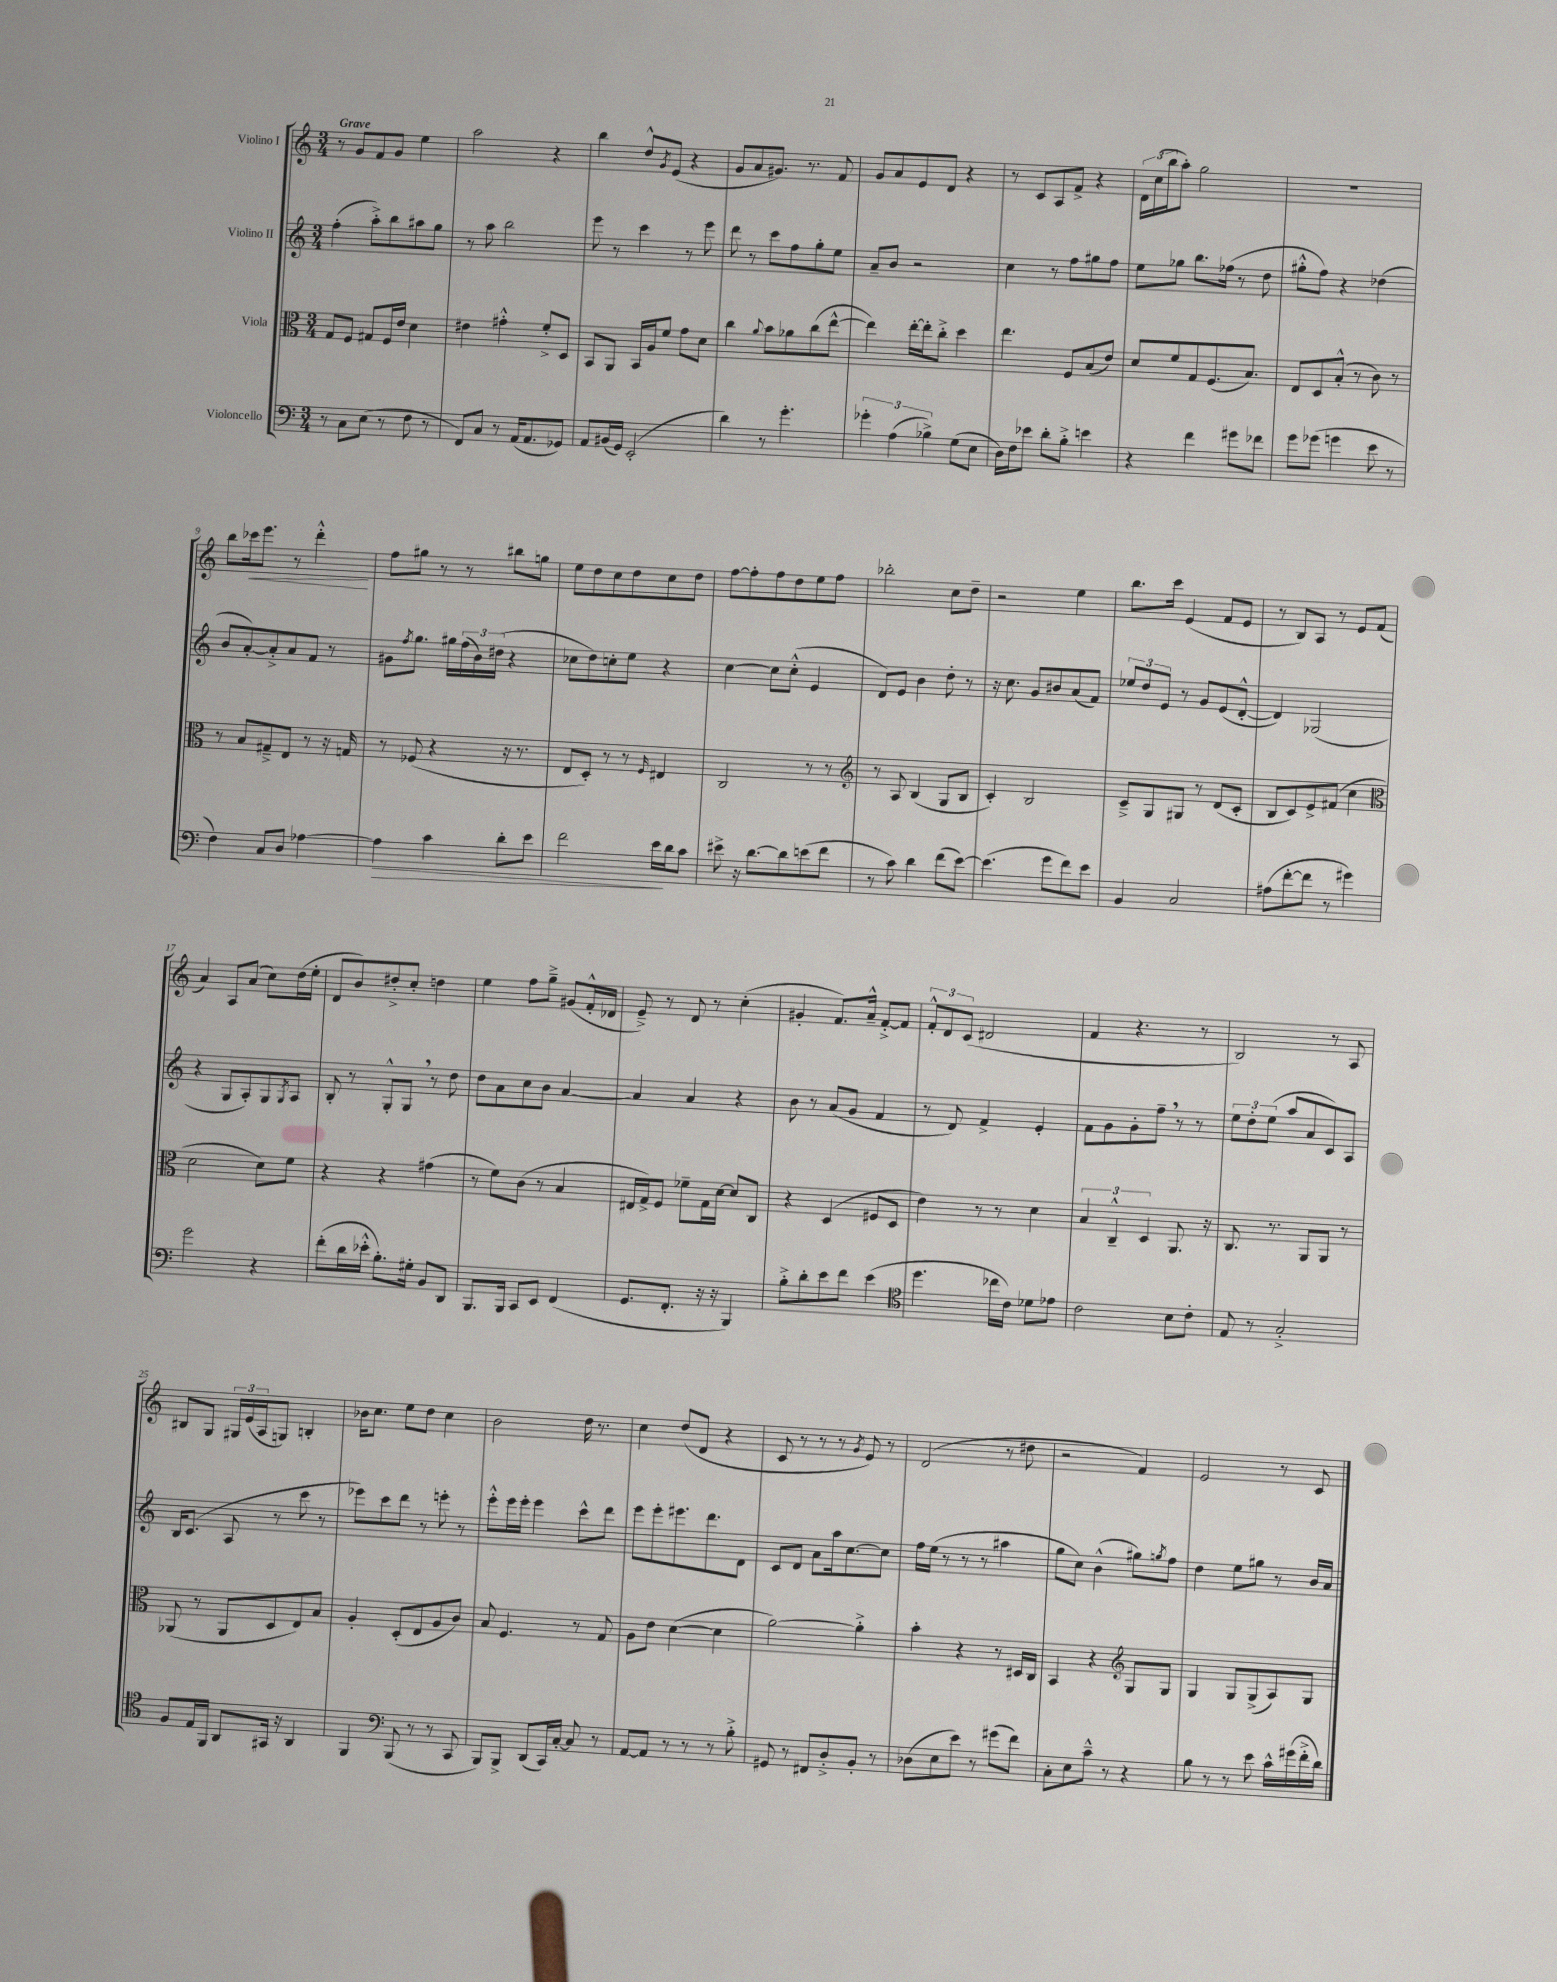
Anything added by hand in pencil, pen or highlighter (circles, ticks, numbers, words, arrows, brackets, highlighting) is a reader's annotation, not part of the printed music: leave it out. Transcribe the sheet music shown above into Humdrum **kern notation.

**kern	**kern	**kern	**kern
*staff4	*staff3	*staff2	*staff1
*clefF4	*clefC3	*clefG2	*clefG2
*k[]	*k[]	*k[]	*k[]
*M3/4	*M3/4	*M3/4	*M3/4
8r	8G	(4ff'	8r
8C	8F	.	8g
(8E	8G#	8aa'^)	8f
8r	16F	8bb	8g
.	16e	.	.
8F	4d	8aa#	4ee
8r	.	8gg	.
=	=	=	=
8FF)	4e#	8r	2aa
8C	.	8aa	.
8r	4g#'^^	2bb	.
(16AA	.	.	.
8.AA	.	.	.
.	8f'^	.	4r
8GG-)	8D	.	.
=	=	=	=
8AA	8BB	8eee	4bb
(16BB#	8AA	8r	.
16GG)	.	.	.
(2EE'	16BB	4ccc	8dd^^
.	16A	.	.
.	.	.	8qg
.	8f	.	(8e
.	8g	8r	4r
.	8d	8eee	.
=	=	=	=
4d)	4cc	8ddd	8g
.	.	8r	8a
.	8qqa	.	.
8r	8b	8ccc	8.g#)
4.g'	8a-	8ff	.
.	.	.	8.r
.	(8cc	8gg'	.
.	[8ee^^	8ee	8f
=	=	=	=
6g-'	4ee])	8a~	8g
.	.	8b	8a
(6A	.	.	.
.	[16ee'	2r	8e
.	16ee']	.	.
6B-^)	.	.	.
.	8cc'^	.	8d
(8G	4dd	.	4r
8E	.	.	.
=	=	=	=
16D)	4.ee	4cc	8r
16F	.	.	.
8e-	.	.	8c
8d'	.	8r	8A
8B'^	8F	8ff	8f^
4e	(8B	8gg#	4r
.	8e)	8ff	.
=	=	=	=
4r	8d	8ee	24d
.	.	.	(24cc
.	.	.	24bb
.	8f	8gg-	8aa')
4f	8G	8.bb	2gg
.	(8.F	.	.
.	.	(16ff-	.
8g#	.	8r	.
.	8.B)	.	.
8f-	.	8dd	.
=	=	=	=
8g	8E	8gg#'^^	2.r
(8g-	8D	8ff)	.
4g	(8B'^^	4r	.
.	8r	.	.
8e	8c)	(4dd-	.
8r	8r	.	.
=	=	=	=
4F)	8r	8b	8bb
.	8B	[8a')	16ccc-
.	.	.	8.eee
8C	8G#~^	8a'^]	.
8D	8E	8a	8r
[4A-	8r	8f	4ddd'^^
.	16r	8r	.
.	16G	.	.
=	=	=	=
4A-]	8r	8g#	8ff
.	.	8qff	.
.	(8F-	8.gg	8gg#
4c	4r	.	8r
.	.	16gg#	.
.	.	(24ff	8r
.	.	24b)	.
.	.	(24dd#	.
8d'	16r	4r	8bb#
.	8.r	.	.
8e	.	.	8gg
=	=	=	=
2f	8E	8cc-	8ee
.	8D')	8dd)	8dd
.	8r	8cc'	8cc
.	8r	8ee	8dd
.	16qqF	.	.
16e	4E#	4r	8cc
16d	.	.	.
8c	.	.	8dd
=	=	=	=
8e#^	2C	[4cc	[8ff
16r	.	.	8ff']
[8.d	.	.	.
.	.	8cc]	8ff
8d]	.	(8cc'^^	8dd
(8e	8r	4e	8ee
8f	8r	.	8ff
=	=	=	=
*	*clefG2	*	*
8r	8r	8d)	2bb-'
8c)	8A	8e	.
4d	(4B	4b	.
(8f	8G	8dd'	8cc
[8e)	8B	8r	8dd~
=	=	=	=
(4.e]	4c')	16r	2r
.	.	8.cc	.
.	2B	8g	.
8g	.	8b#	.
8f)	.	(8a	4ee
8e	.	8f)	.
=	=	=	=
4BB	8c~^	12ee-	8.bb
.	.	12dd	.
.	8G	.	.
.	.	12e	.
.	.	.	16ccc
2C	8G#	8r	(4e
.	8r	8g	.
.	(8d	(8e	8f
.	8c'	[8d'^^	8e
=	=	=	=
(8A#	8B	4d])	8r
[8f'	8c)	.	8B)
8f]	8e^	(2G-	8A
8r	(8f#	.	8r
4g#)	4cc	.	8e
.	.	.	(8f
=	=	=	=
*	*clefC3	*	*
2g	2d	4r	4a)
.	.	8G	8A
.	.	8A')	(8a
4r	8d)	8G	8cc)
.	.	8qG	.
.	8f	8A	(16dd
.	.	.	16ee'
=	=	=	=
(8f'	4r	8B'	8d
16d	.	8r	8b)
16e-'^^	.	.	.
8.B')	4r	8G'^^	8dd#'^
.	.	8G	8cc'
16G#'	.	.	.
8BB	(4g#	8r	4dd
8DD	.	8dd	.
=	=	=	=
8.BBB	8r	8dd	4ee
.	8f)	8a	.
16BBB	.	.	.
8CC	(8c	8cc	8ff
8EE	8r	8b	8gg~^
(4FF	4B	[4a	(8g#
.	.	.	16f'^^
.	.	.	16d-
=	=	=	=
8.GG	16E#	4a]	8e~^)
.	16G^)	.	.
.	8F	.	8r
8.FF'	.	.	.
.	8f-~	4a	8d
16r	16G	.	8r
16r	[16d	.	.
4BBB)	8d]	4r	(4cc'
.	8C	.	.
=	=	=	=
8B'^	4r	8b	4g#'
8d'	.	8r	.
8e	(4D	(8a	8.f)
8f	.	8g	.
.	.	.	16a~^^
(4e	8F#	4f	[8f'^
.	8D	.	8f]
=	=	=	=
*clefC4	*	*	*
4.dd	4e)	8r	12f'^^
.	.	.	12d
.	.	8d)	.
.	.	.	(12c
.	8r	4f^	2d#
16cc-	8r	.	.
16c)	.	.	.
8d-	4d	4e'	.
8e-	.	.	.
=	=	=	=
2c	6B	8f	4f
.	.	8g	.
.	6C~^^	.	.
.	.	8g'	4.r
.	6D	.	.
.	.	8ff~	.
8B	8.AA	8r	.
8c'	.	8r	8r
.	16r	.	.
=	=	=	=
8E	8.C	12ee	2B)
.	.	12dd'	.
8r	.	.	.
.	.	(12ee	.
.	8.r	.	.
2G'^	.	8aa	.
.	8AA	8a	.
.	8AA	8c)	8r
.	8r	8A	8A
=	=	=	=
8F	(8AA-	16B	8B#
.	.	(8.c	.
16E	8r	.	8G
16FF	.	.	.
8AA	8AA-	8A	24G#
.	.	.	(24e
.	.	.	24A
16GG#	8D	8r	8G)
16r	.	.	.
4AA	8E)	8ccc	4B'
.	8B	8r	.
=	=	=	=
4FF	4A'	8eee-)	16b-
.	.	.	8.cc
.	.	8ccc	.
*clefF4	*	*	*
(8BBB	(8D'	8ddd	8ee
8r	8E	8r	8dd
8r	8A	8eee'	4cc
8CC	8c)	8r	.
=	=	=	=
8BBB)	8B	8eee'^^	2b
8BBB^	4.F	16eee	.
.	.	16eee'	.
(8DD	.	4eee	.
16CC)	.	.	.
[16C'	.	.	.
8C]	8r	8ccc^^	16dd
.	.	.	8.r
8r	8G	8ddd	.
=	=	=	=
[8AA	8A	8eee	4cc
8AA]	8e	8eee'	.
8r	([4d	8.eee#	(8dd
8r	.	.	8d
.	.	8.ddd	.
8r	4d]	.	4r
8B'^	.	8d	.
=	=	=	=
8GG#	[2a)	8c	8c
8r	.	8d	8r
8FF#	.	8a	8r
8D'^	.	16aa	8r
.	.	[8.cc	.
.	.	.	8qg
8BB'	4a'^]	.	8e)
8r	.	8cc]	8r
=	=	=	=
(8D-	4b'	16ff	(2d
.	.	(16ee	.
8E	.	8r	.
8e)	4r	8r	.
8r	.	8r	.
(8g#	8r	4aa#	8r
8f)	16D#	.	8dd#
.	16C	.	.
=	=	=	=
8C'	4BB	8gg	2r
8E	.	8cc)	.
8c~^^	4r	(4b^^	.
8r	.	.	.
*	*clefG2	*	*
4r	8G	8gg#)	4f)
.	.	8qgg	.
.	8G	8ff	.
=	=	=	=
8B	4G	4dd	2e
8r	.	.	.
8r	8G	8ee	.
8e	(8G^	8gg#	.
16c^^	8A)	8r	8r
(16g#	.	.	.
16f'^	8G	16b	8c
16d)	.	16a	.
==	==	==	==
*-	*-	*-	*-
